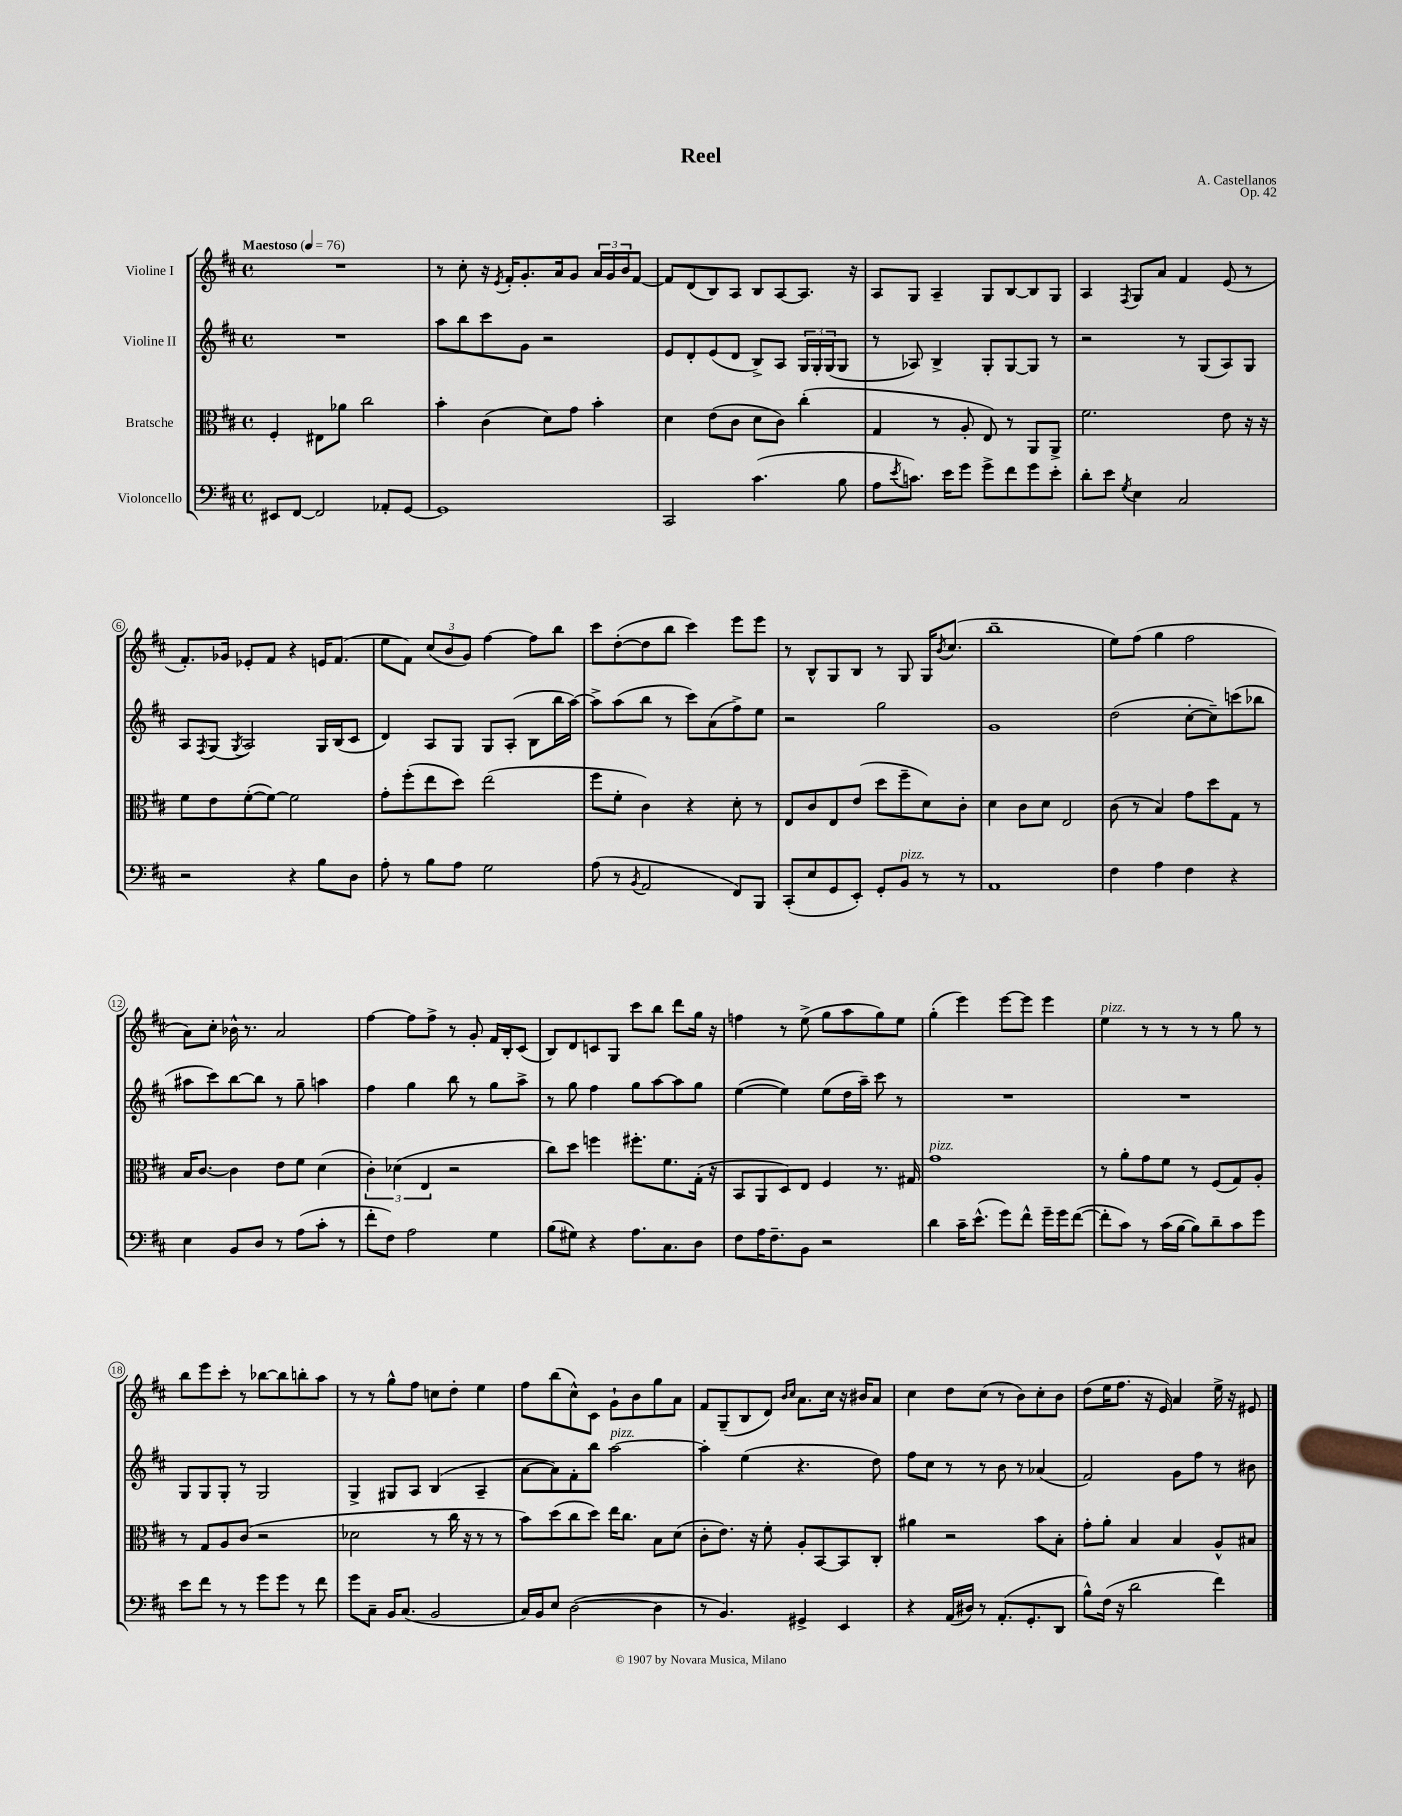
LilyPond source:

\header { title = "Reel" composer = "A. Castellanos" opus = "Op. 42" }
<<
\new StaffGroup <<
\new Staff = "s0" \with { instrumentName = "Violine I" } {
    \clef treble \key d \major \defaultTimeSignature \time 4/4 \tempo "Maestoso" 4 = 76
    R1 |
    r8 cis''8-. r16 \acciaccatura { e'8 } fis'16-. g'8.-. a'16 g'8 \tuplet 3/2 { a'16 g'16 b'16 } fis'8~ |
    fis'8 d'8( b8) a8 b8 a8~ a8. r16 |
    a8 g8 a4-- g8 b8~ b8 g8 |
    a4 \acciaccatura { fis8 } g8 a'8 fis'4 e'8( r8 |
    fis'8.-.) ges'16 ees'8-. fis'8 r4 e'16 fis'8.( |
    e''8 fis'8) \tuplet 3/2 { cis''8( b'8 g'8) } fis''4~ fis''8 b''8 |
    cis'''8 d''8~-.( d''8 b''8 cis'''4) e'''8 e'''8 |
    r8 b8-^ g8 b8 r8 g8 g16 \acciaccatura { b'8 } cis''8.( |
    b''1-- |
    e''8) fis''8( g''4 fis''2 |
    a'8) cis''8-. bes'16-^ r8. a'2 |
    fis''4~ fis''8 fis''8-> r8 g'8-. fis'16 b16-. cis'8( |
    b8) d'8 c'8 g8 cis'''8 b''8 d'''8 g''16 r16 |
    f''4 r8 e''8->( g''8 a''8 g''8) e''8 |
    g''4-.( e'''4) e'''8~ e'''8 e'''4 |
    e''4^\markup { \italic "pizz." } r8 r8 r8 r8 g''8 r8 |
    b''8 e'''8 cis'''8-. r8 bes''8~ bes''8 b''8-. a''8 |
    r8 r8 g''8-^ fis''8 c''8 d''8-. e''4 |
    fis''8 b''8( cis''8-^) cis'8 g'8-! b'8 g''8 a'8 |
    fis'8 g8--( b8 d'8) \grace { b'16 cis''16 } a'8. cis''16 r16 bis'16 a'8 |
    cis''4 d''8 cis''8( r8 b'8) cis''8-. b'8 |
    d''8( e''16 fis''8. r16 e'16) a'4 e''16-> r16 eis'8 \bar "|." |
}
\new Staff = "s1" \with { instrumentName = "Violine II" } {
    \clef treble \key d \major \defaultTimeSignature \time 4/4
    R1 |
    a''8 b''8 cis'''8 g'8 r2 |
    e'8 d'8-. e'8( d'8 b8->) a8 \tuplet 3/2 { g16 g16-. g16( } g8 |
    r8 aes8) b4-> g8-. g8~ g8 r8 |
    r2 r8 g8( a8) g8 |
    a8 \acciaccatura { fis8 } g8( \acciaccatura { g8 } a2) g16 b16( cis'8 |
    d'4) a8 g8 g8 a8-.( b8 b''16 a''16~) |
    a''8-> a''8( b''8 r8 cis'''8) a'8( fis''8->) e''8 |
    r2 g''2 |
    g'1 |
    d''2( cis''8~-. cis''8--) c'''8( bes''8 |
    ais''8 cis'''8) b''8~ b''8 r8 g''8-- a''4 |
    fis''4 g''4 b''8 r8 g''8 a''8-> |
    r8 g''8 fis''4 g''8 a''8~ a''8 g''8 |
    e''4~( e''4) e''8( d''16 a''16--) cis'''8 r8 |
    R1 |
    R1 |
    g8 g8 g8-. r8 g2 |
    g4-> gis8 a8 b4( a4-- |
    a'8~ a'8) fis'8-. b''8 a''2~^\markup { \italic "pizz." } |
    a''4-. e''4( r4. d''8) |
    fis''8 cis''8 r8 r8 b'8 r8 aes'4( |
    fis'2) g'8 fis''8 r8 bis'8 \bar "|." |
}
\new Staff = "s2" \with { instrumentName = "Bratsche" } {
    \clef alto \key d \major \defaultTimeSignature \time 4/4
    fis4-. eis8 aes'8 cis''2 |
    b'4-. cis'4( d'8) g'8 b'4-. |
    d'4 e'8( cis'8 d'8 cis'8) cis''4-.( |
    g4 r8 a8-. e8) r8 a,8 a,8-> |
    fis'2. e'8 r16 r16 |
    fis'8 e'8 fis'8~-.( fis'8~) fis'2 |
    g'8-. fis''8-.( e''8 d''8) e''2( |
    fis''8 fis'8-. cis'4) r4 d'8-. r8 |
    e8 cis'8 e8 e'8( d''8 fis''8-- d'8) cis'8-. |
    d'4 cis'8 d'8 e2 |
    cis'8( r8 b4) g'8 d''8 g8 r8 |
    b16 cis'8.~ cis'4 e'8 fis'8 d'4( |
    \tuplet 3/2 { cis'4-.) des'4( e4 } r2 |
    cis''8) d''8 f''4 fis''8.-. fis'8. g16-.( r16 |
    b,8 a,8 d8) e8 fis4 r8. gis16 |
    g'1^\markup { \italic "pizz." } |
    r8 a'8-. g'8 fis'8 r8 fis8( g8) a8-. |
    r8 g8 a8 cis'8( r2 |
    des'2 r8 cis''16 r16 r8 r8 |
    b'8) d''8( cis''8 d''8) e''16 cis''8. b8 d'8( |
    cis'8-. e'8.) r16 fis'8-. a8-. b,8~ b,8 cis8-. |
    ais'4 r2 b'8 b8-. |
    g'8-. a'8-. b4 b4 a8-^ bis8 \bar "|." |
}
\new Staff = "s3" \with { instrumentName = "Violoncello" } {
    \clef bass \key d \major \defaultTimeSignature \time 4/4
    eis,8 fis,8~ fis,2 aes,8-. g,8~ |
    g,1 |
    cis,2 cis'4.( b8 |
    a8 \acciaccatura { e'8 } c'8.) e'16 g'8 g'8-> fis'8 g'8 e'8-. |
    d'8-. e'8 \acciaccatura { g8 } e4 cis2 |
    r2 r4 b8 d8 |
    a8-. r8 b8 a8 g2 |
    a8( r8 \acciaccatura { b,8 } a,2 fis,8) b,,8 |
    cis,8-.( e8 g,8 e,8-.) g,8-. b,8^\markup { \italic "pizz." } r8 r8 |
    a,1 |
    fis4 a4 fis4 r4 |
    e4 b,8 d8 r8 a8( cis'8-. r8 |
    fis'8-. fis8) a2 g4 |
    b8( gis8) r4 a8. cis8. d8 |
    fis8 a16 fis8.-- b,8 r2 |
    d'4 cis'16-- e'8.-^( g'8) fis'8-^ g'16-- g'16 fis'8~( |
    fis'8-. cis'8) r8 cis'16( b16~ b8) d'8-- cis'8 g'8 |
    e'8 fis'8 r8 r8 g'8 g'8 r8 fis'8 |
    g'8 cis8-- b,16 cis8.( b,2 |
    cis16) b,16 e8 d2~( d4 |
    r8 b,4.) gis,4-> e,4 |
    r4 a,16( dis16) r8 a,8.-.( g,8.-. d,8 |
    b8-^) fis16( r16 d'2 fis'4) \bar "|." |
}
>>
>>
\layout { \context { \Score \override BarNumber.stencil = #(make-stencil-circler 0.1 0.3 ly:text-interface::print) } }
